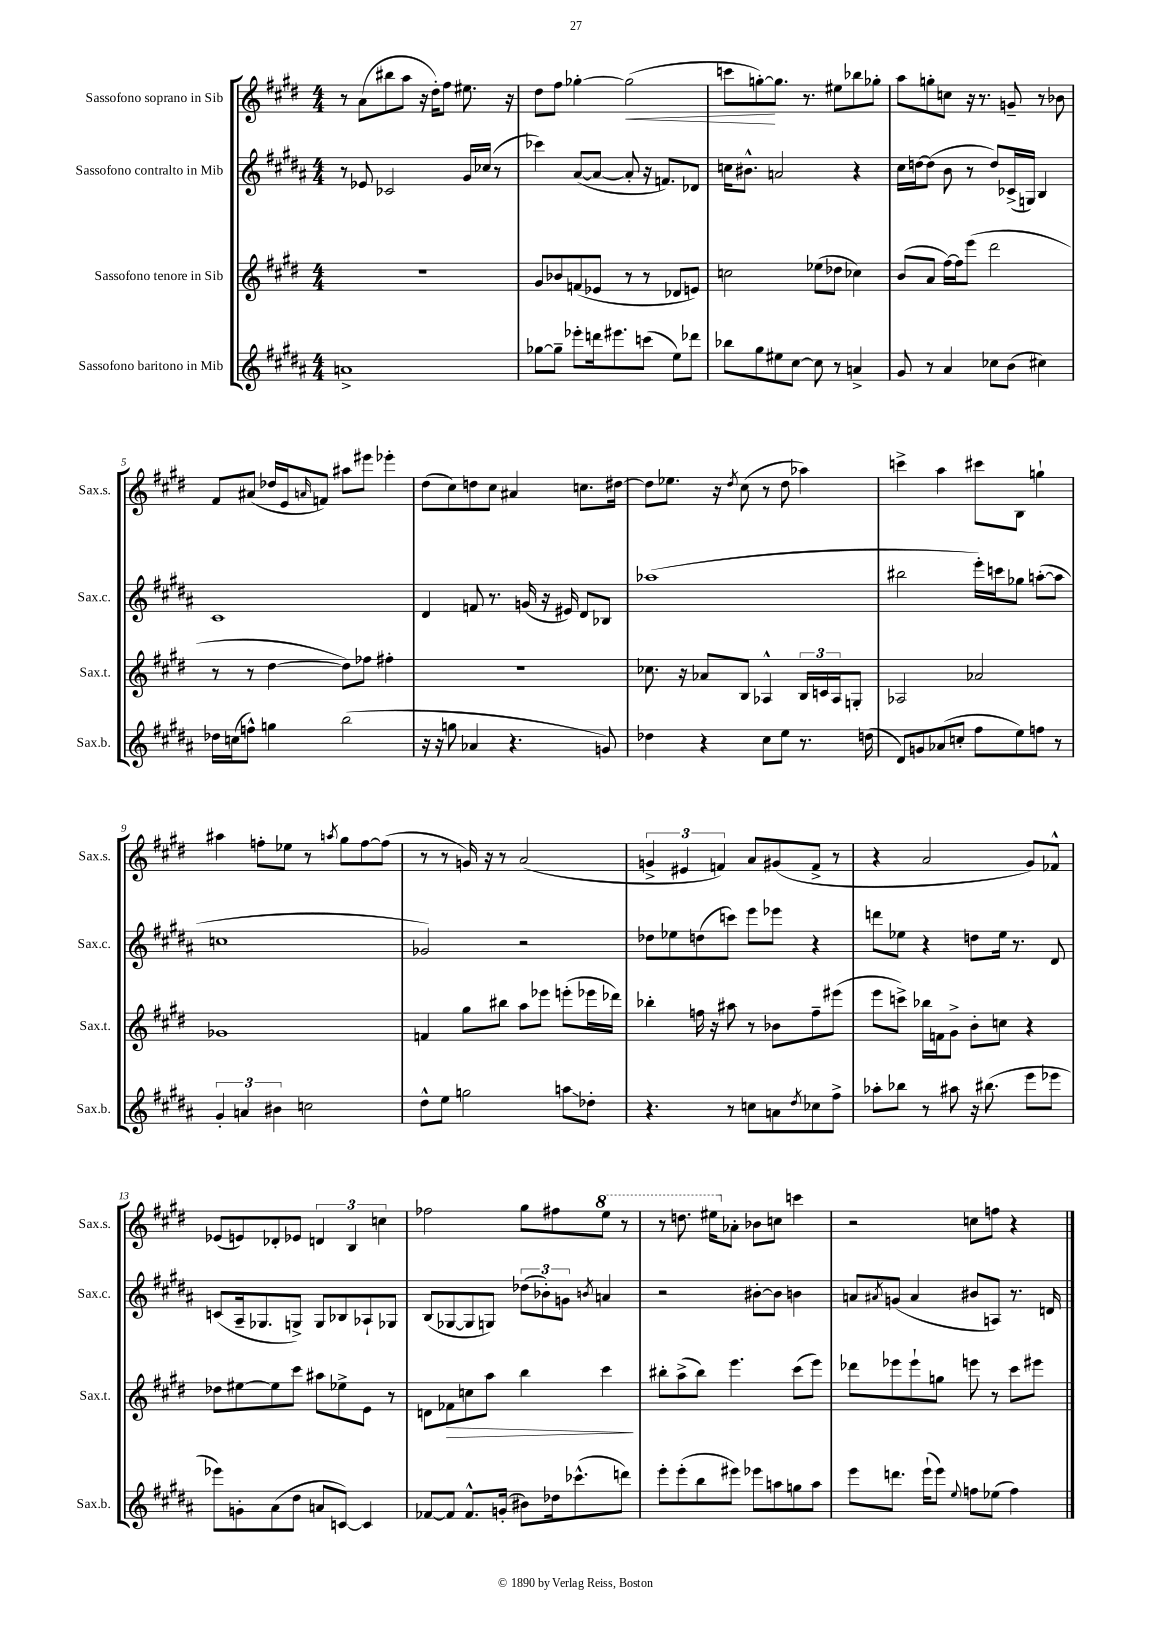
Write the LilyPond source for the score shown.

<<
\new StaffGroup <<
\new Staff = "s0" \with { instrumentName = "Sassofono soprano in Sib" shortInstrumentName = "Sax.s." } {
    \clef treble \key e \major \numericTimeSignature \time 4/4
    r8 a'8( bis''8 a''8 r16 dis''16-.) fis''8 eis''8. r16 |
    dis''8 fis''8 ges''4~-. ges''2\<( |
    c'''8 g''8~-.\!) g''8. r8. eis''8 bes''8 ges''8-. |
    a''8 g''8-. c''8 r16 r8. g'8-- r8 bes'8 |
    fis'8 ais'8( des''16 e'16 \grace { a'16 } f'8) ais''8 eis'''8 ees'''4-. |
    dis''8( cis''8) d''8 cis''8 ais'4 c''8. dis''16~ |
    dis''8 ees''8. r16 \acciaccatura { dis''8 } cis''8( r8 dis''8 aes''4) |
    c'''4-> a''4 cis'''8 b8 g''4-! |
    ais''4 f''8-. ees''8 r8 \acciaccatura { a''8 } gis''8 f''8~ f''8( |
    r8 r8 g'16) r16 r8 a'2( |
    \tuplet 3/2 { g'4-> eis'4 f'4) } a'8 gis'8( f'8-> r8 |
    r4 a'2 gis'8) fes'8-^ |
    ees'8( e'8) des'8-. ees'8 \tuplet 3/2 { d'4 b4 c''4 } |
    fes''2 gis''8 fis''8 \ottava #1 e'''8 r8 |
    r8 d'''8. eis'''16 \ottava #0 aes'8-. bes'8 c''8 c'''4 |
    r2 c''8 f''8 r4 \bar "|." |
}
\new Staff = "s1" \with { instrumentName = "Sassofono contralto in Mib" shortInstrumentName = "Sax.c." } {
    \clef treble \key b \major \numericTimeSignature \time 4/4
    r8 ees'8 ces'2 gis'16 ces''16( r8 |
    ces'''4) ais'8~( ais'8~ ais'8-. r16 f'8.) des'8 |
    c''16 bis'8.-^ a'2 r4 |
    cis''16 d''16~ d''8( b'8 r8 d''8) ces'16->( g16) b4 |
    cis'1 |
    dis'4 f'8 r8. g'16( r16 eis'16) dis'8 bes8 |
    aes''1( |
    bis''2 e'''16-.) c'''16 ges''8 a''8~-.( a''8 |
    c''1 |
    ges'2) r2 |
    des''8 ees''8 d''8( c'''8) e'''8 ees'''8 r4 |
    d'''8 ees''8 r4 d''8 ees''16 r8. dis'8 |
    c'8( ais16-- ges8. g8->) g8 bes8 aes8-! ges8 |
    b8( ges8~ ges8 g8) \tuplet 3/2 { des''8( bes'8-.) g'8 } \acciaccatura { b'8 } a'4 |
    r2 bis'8~-. bis'8 b'4 |
    a'8 \acciaccatura { ais'8 } g'8( ais'4 bis'8 a8) r8. d'16 \bar "|." |
}
\new Staff = "s2" \with { instrumentName = "Sassofono tenore in Sib" shortInstrumentName = "Sax.t." } {
    \clef treble \key e \major \numericTimeSignature \time 4/4
    R1 |
    gis'8 bes'8 f'8( ees'8 r8 r8 des'8 e'8) |
    c''2 ees''8( des''8 ces''4) |
    b'8( a'8 fis''16~) fis''16 e'''8( dis'''2 |
    r8 r8 dis''4~ dis''8) fes''8 fis''4-. |
    R1 |
    ces''8. r16 aes'8 b8 aes4-^ \tuplet 3/2 { b16 c'16 aes16 } g8-. |
    aes2 aes'2 |
    ges'1 |
    f'4 gis''8 bis''8 a''8 ees'''8 e'''8-.( ees'''16 des'''16) |
    bes''4-. f''16 r16 ais''8 r8 bes'8 f''8-- eis'''8( |
    e'''8 c'''8->) bes''16 f'16 gis'8-> b'8-. c''8 r4 |
    des''8 eis''8~ eis''8 cis'''8 ais''8 ees''8-> e'8 r8 |
    d'8 fes'8\> c''8 a''8 b''4 cis'''4\! |
    bis''8-. a''8->( bis''8) e'''4. cis'''8( e'''8) |
    des'''8 ees'''8 ees'''8-! g''8 e'''8 r8 cis'''8 eis'''8 \bar "|." |
}
\new Staff = "s3" \with { instrumentName = "Sassofono baritono in Mib" shortInstrumentName = "Sax.b." } {
    \clef treble \key b \major \numericTimeSignature \time 4/4
    a'1-> |
    ges''8~ ges''8-- ees'''8-. d'''16 eis'''8. c'''8( e''8) des'''8 |
    bes''8 gis''8 eis''8 cis''8~ cis''8 r8 a'4-> |
    gis'8 r8 ais'4 ces''8 b'8( cis''4) |
    des''16 c''16( f''8-^) g''4 b''2( |
    r16 r16 g''8 aes'4 r4. g'8) |
    des''4 r4 cis''8 e''8 r8. d''16( |
    dis'8) g'8 aes'8( c''8-. fis''8 e''8) f''8 r8 |
    \tuplet 3/2 { gis'4-. a'4 bis'4 } c''2 |
    dis''8-^ e''8 g''2 a''8\glissando des''8-. |
    r4. r8 c''8 a'8 \acciaccatura { dis''8 } ces''8 fis''8-> |
    aes''8-. bes''8 r8 ais''8 r16 bis''8.( e'''8 ees'''8 |
    ees'''8) g'8-. ais'8( dis''8 a'8 c'8~) c'4 |
    fes'8~ fes'8 fes'8.-^ g'16-.( bis'8) des''16 ces'''8.-^( d'''8) |
    e'''8-. e'''8-.( b''8 eis'''8) ees'''8 a''8 g''8 a''8 |
    e'''8 d'''8. e'''16-!( e'''8) \appoggiatura { e''8 } f''8 ees''8( f''4) \bar "|." |
}
>>
>>
